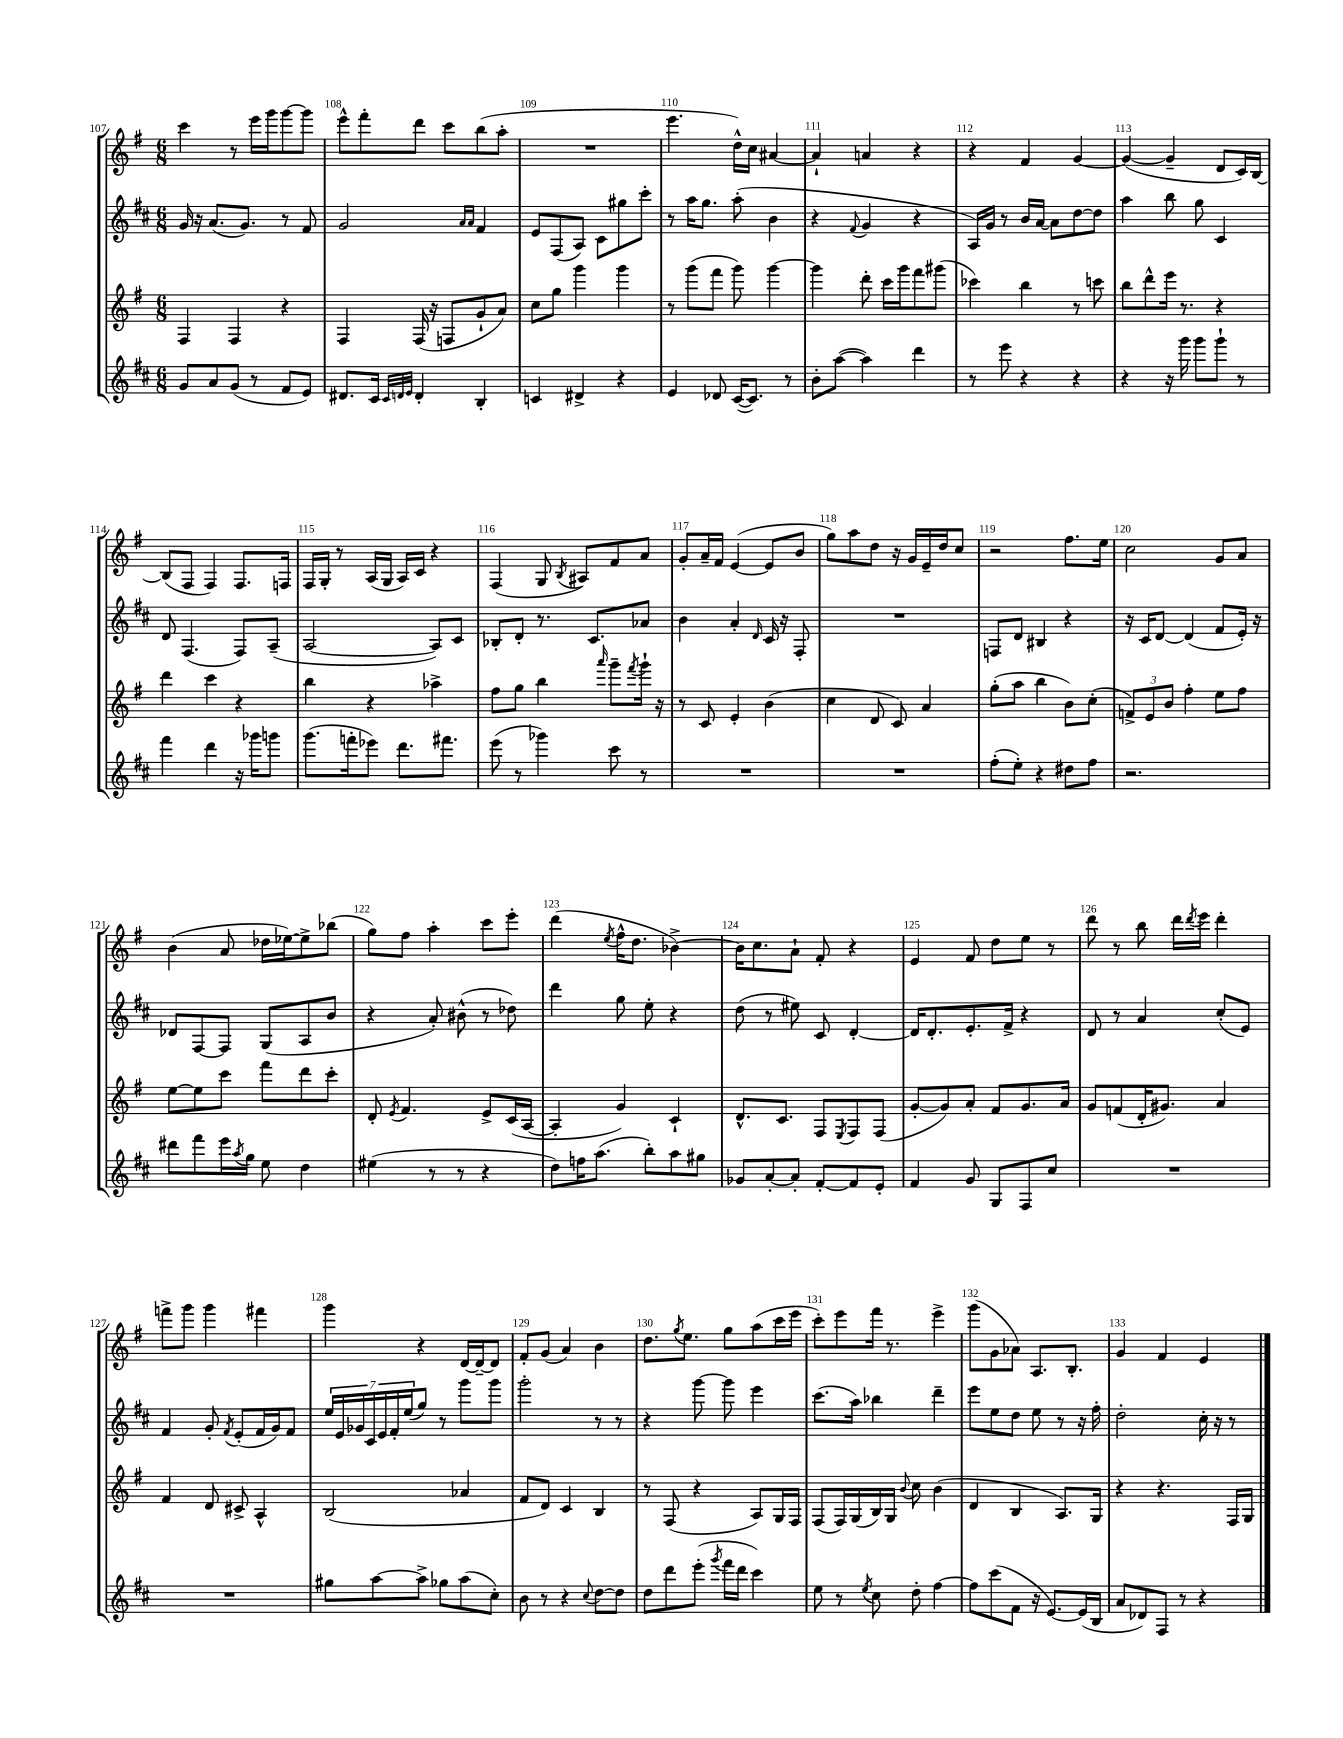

**kern	**kern	**kern	**kern
*staff4	*staff3	*staff2	*staff1
*clefG2	*clefG2	*clefG2	*clefG2
*k[f#c#]	*k[f#]	*k[f#c#]	*k[f#]
*M6/8	*M6/8	*M6/8	*M6/8
8g	4F#	16g	4ccc
.	.	16r	.
8a	.	(8.a	.
(8g	4F#	.	8r
.	.	8.g)	.
8r	.	.	16eee
.	.	.	16ggg
8f#	4r	8r	[8ggg
8e)	.	8f#	8ggg]
=	=	=	=
8.d#	4F#	2g	8eee^^
.	.	.	8fff#'
16c#	.	.	.
32qqc#	.	.	.
32qqd	.	.	.
32qqe	.	.	.
4d'	(16F#	.	8ddd
.	16r	.	.
.	8F	.	8ccc
.	.	16qqa	.
.	.	16qqa	.
4B'	8g`	4f#	(8bb
.	8a)	.	8aa'
=	=	=	=
4c	8cc	8e	2.r
.	8gg	(8F#	.
4d#^	4ggg	8A)	.
.	.	8c#	.
4r	4ggg	8gg#	.
.	.	8ccc#'	.
=	=	=	=
4e	8r	8r	4.eee
.	(8ggg	16aa	.
.	.	8.gg	.
8d-	8fff#	.	.
([16c#	8ggg)	(8aa'	16dd^^)
8.c#])	.	.	16cc
.	[4ggg	4b	[4a#
8r	.	.	.
=	=	=	=
8b'	4ggg]	4r	4a#`]
([8aa	.	.	.
.	.	8qqf#	.
4aa])	8ddd'	4g	4a
.	16ccc	.	.
.	16ggg	.	.
4ddd	8fff#	4r	4r
.	(8ggg#	.	.
=	=	=	=
8r	4ccc-)	16A)	4r
.	.	16g	.
8eee	.	8r	.
4r	4bb	16b	4f#
.	.	[16a	.
.	.	8a]	.
4r	8r	[8dd	[4g
.	8ccc	8dd]	.
=	=	=	=
4r	8bb	4aa	(4g_
.	8ddd^^	.	.
16r	16eee	8bb	4g~]
16ggg	8.r	.	.
8ggg	.	8gg	.
8ggg`	4r	4c#	8d
8r	.	.	16c)
.	.	.	[16B
=	=	=	=
4fff#	4ddd	8d	(8B]
.	.	(4.F#	8F#
4ddd	4ccc	.	4F#)
16r	4r	8F#)	8.F#
16ggg-	.	.	.
8ggg	.	(8A~	.
.	.	.	16F
=	=	=	=
(8.ggg	4bb	[2A	16F#
.	.	.	16G'
.	.	.	8r
16fff'	.	.	.
8eee-)	4r	.	(16A
.	.	.	16G
8.ddd	.	.	16A)
.	.	.	16c
.	4aa-^	8A])	4r
8.fff#	.	.	.
.	.	8c#	.
=	=	=	=
(8eee	8ff#	8B-'	(4F#
8r	8gg	8d'	.
4ggg-)	4bb	8.r	8G
.	.	.	8qB
.	.	.	8A#)
.	.	8.c#	.
.	16qqaaa	.	.
8ccc#	8ggg~	.	8f#
.	8qfff#	.	.
8r	16ggg`	8a-	8a
.	16r	.	.
=	=	=	=
2.r	8r	4b	8g'
.	8c	.	16a~
.	.	.	16f#
.	4e'	4a'	([4e
.	.	16qqd	.
.	(4b	16c#	8e]
.	.	16r	.
.	.	8F#'	8b
=	=	=	=
2.r	4cc	2.r	8gg)
.	.	.	8aa
.	8d	.	8dd
.	8c)	.	16r
.	.	.	16g
.	4a	.	16e~
.	.	.	16dd
.	.	.	8cc
=	=	=	=
(8ff#'	(8gg'	8F	2r
8ee')	8aa	8d	.
4r	4bb	4B#	.
8dd#	8b)	4r	8.ff#
8ff#	(8cc'	.	.
.	.	.	16ee
=	=	=	=
2.r	12f^)	16r	2cc
.	.	16c#	.
.	12e	.	.
.	.	[8d	.
.	12b	.	.
.	4ff#'	(4d]	.
.	8ee	8f#	8g
.	8ff#	16e')	8a
.	.	16r	.
=	=	=	=
8ddd#	[8ee	8d-	(4b
8fff#	8ee]	[8F#	.
16eee	8ccc	8F#]	8a
8qaa	.	.	.
16gg	.	.	.
8ee	8fff#	(8G	16dd-
.	.	.	[16ee-)
4dd	8ddd	8A	8ee-^]
.	8ccc'	8b	(8bb-
=	=	=	=
(4ee#	8d'	4r	8gg)
.	8qe	.	.
.	4.f#	.	8ff#
8r	.	8a')	4aa'
8r	.	(8b#^^	.
4r	8e^	8r	8ccc
.	(16c	8dd-)	8eee'
.	[16A	.	.
=	=	=	=
8dd)	4A']	4ddd	(4ddd
16ff	.	.	.
(8.aa	.	.	.
.	.	.	8qee
.	4g)	8gg	16ff#^^
.	.	.	8.dd
8bb')	.	8ee'	.
8aa	4c`	4r	[4b-^)
8gg#	.	.	.
=	=	=	=
8g-	8.d^^	(8dd	16b-]
.	.	.	8.cc
[8a'	.	8r	.
.	8.c	.	.
8a']	.	8ee#)	8a`
[8f#'	8F#	8c#	8f#'
.	8qE	.	.
8f#]	8F#	[4d'	4r
8e'	(8F#	.	.
=	=	=	=
4f#	[8g'	16d]	4e
.	.	8.d'	.
.	8g])	.	.
8g	8a'	8.e'	8f#
8G	8f#	.	8dd
.	.	16f#^	.
8F#	8.g	4r	8ee
8cc#	.	.	8r
.	16a	.	.
=	=	=	=
2.r	8g	8d	8ddd
.	(8f	8r	8r
.	16d'	4a	8bb
.	8.g#)	.	.
.	.	.	16ddd
.	.	.	8qddd
.	.	.	16eee
.	4a	(8cc#'	4ddd'
.	.	8e)	.
=	=	=	=
2.r	4f#	4f#	8fff^
.	.	.	8ggg
.	8d	8g'	4ggg
.	.	8qf#	.
.	8c#^	(8e'	.
.	4A^^	16f#	4fff#
.	.	16g)	.
.	.	8f#	.
=	=	=	=
8gg#	(2B	28ee	4ggg
.	.	28e	.
.	.	28g-	.
.	.	28c#	.
[8aa	.	.	.
.	.	28e	.
.	.	28f#'	.
.	.	(28ee	.
8aa^]	.	8gg)	4r
8gg-	.	8r	.
(8aa	4a-	8ggg	[16d
.	.	.	16d~_
8cc#')	.	8ggg	8d]
=	=	=	=
8b	8f#	2ggg'	8f#'
8r	8d)	.	(8g
4r	4c	.	4a)
8qqcc#	.	.	.
[8dd	4B	8r	4b
8dd]	.	8r	.
=	=	=	=
8dd	8r	4r	8.dd
8ddd	(8F#	.	.
.	.	.	8qgg
.	.	.	8.ee
(8eee'	4r	[8ggg	.
8qggg	.	.	.
16fff#	.	8ggg]	8gg
16ddd	.	.	.
4ccc#)	8A)	4eee	(8aa
.	16G	.	16ccc
.	16F#	.	16eee
=	=	=	=
8ee	(8F#	(8.ccc#	8ccc')
8r	16F#)	.	8eee
.	(16G	16aa)	.
8qee	.	.	.
8cc#	16B)	4bb-	16fff#
.	16G	.	8.r
.	8qqb	.	.
8dd'	8cc	.	.
[4ff#	(4b	4ddd~	4eee^
=	=	=	=
8ff#]	4d	8eee	(8ggg
(8ccc#	.	8ee	8g
8f#	4B	8dd	8a-)
16r	.	8ee	8.A
[8.e)	.	.	.
.	8.A)	8r	.
.	.	.	8.B'
(16e]	.	16r	.
16B	16G	16ff#'	.
=	=	=	=
8a	4r	2dd'	4g
8d-)	.	.	.
8F#	4.r	.	4f#
8r	.	.	.
4r	.	16cc#'	4e
.	.	16r	.
.	16F#	8r	.
.	16G	.	.
==	==	==	==
*-	*-	*-	*-
